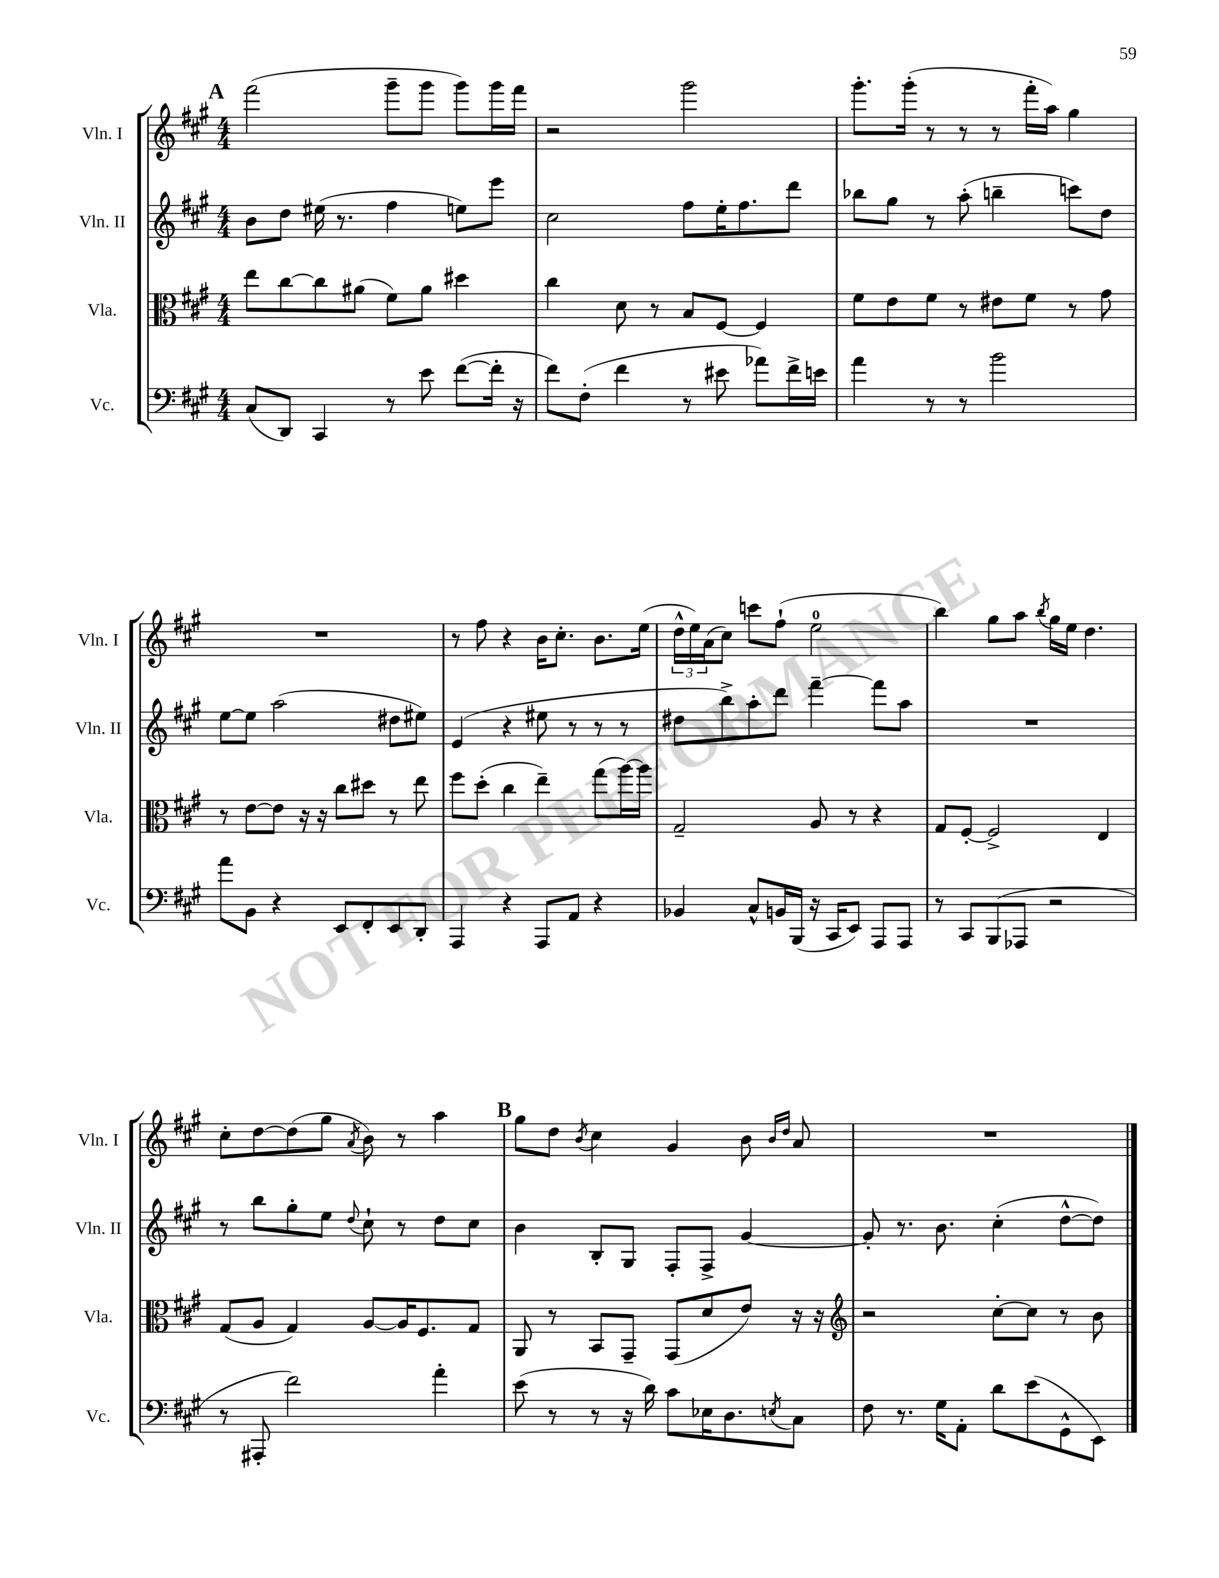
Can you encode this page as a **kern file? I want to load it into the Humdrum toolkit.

**kern	**kern	**kern	**kern
*staff4	*staff3	*staff2	*staff1
*clefF4	*clefC3	*clefG2	*clefG2
*k[f#c#g#]	*k[f#c#g#]	*k[f#c#g#]	*k[f#c#g#]
*M4/4	*M4/4	*M4/4	*M4/4
(8C#	8ee	8b	(2fff#
8DD)	[8cc#	8dd	.
4CC#	8cc#]	(16ee#	.
.	.	8.r	.
.	(8a#	.	.
8r	8f#)	4ff#	8ggg#~
8e	8a#	.	8ggg#
([8f#	4dd#	8ee)	8ggg#)
16f#']	.	8eee	16ggg#
16r	.	.	16fff#
=	=	=	=
8f#)	4cc#	2cc#	2r
(8F#'	.	.	.
4f#	8d	.	.
.	8r	.	.
8r	8B	8ff#	2ggg#
8e#	[8F#	16ee'	.
.	.	8.ff#	.
8a-)	4F#]	.	.
16f#^	.	8ddd	.
16e	.	.	.
=	=	=	=
4a	8f#	8bb-	8.ggg#'
.	8e	8gg#	.
.	.	.	(16ggg#'
8r	8f#	8r	8r
8r	8r	(8aa'	8r
2b	8e#	4bb~	8r
.	8f#	.	16fff#'
.	.	.	16aa)
.	8r	8ccc)	4gg#
.	8g#	8dd	.
=	=	=	=
8a	8r	[8ee	1r
8BB	[8e	8ee]	.
4r	8e]	(2aa	.
.	16r	.	.
.	16r	.	.
8EE	8cc#	.	.
8FF#'	8dd#	.	.
8EE	8r	8dd#	.
8DD'	8ee	8ee#)	.
=	=	=	=
4AAA	8ff#	(4e	8r
.	(8dd'	.	8ff#
4r	4cc#	4r	4r
8AAA	4ee~)	8ee#	16b
.	.	.	8.cc#'
8AA	.	8r	.
4r	(8gg#	8r	8.b
.	[16aa)	8r	.
.	16aa]	.	(16ee
=	=	=	=
4BB-	2G#~	8dd#	24dd^^
.	.	.	24ee)
.	.	.	(24a
.	.	8bb^)	8cc#)
8C#^^	.	8aa'	8ccc
16BB	.	8ddd	(8ff#`
(16BBB	.	.	.
16r	8A	[4fff#~	2ee
16CC#	.	.	.
8EE)	8r	.	.
8AAA	4r	8fff#]	.
8AAA	.	8aa	.
=	=	=	=
8r	8G#	1r	4bb)
8CC#	[8F#'	.	.
(8BBB	2F#^]	.	8gg#
8AAA-	.	.	8aa
.	.	.	8qbb
2r	.	.	16gg#
.	.	.	16ee
.	.	.	4.dd
.	4E	.	.
=	=	=	=
8r	(8G#	8r	8cc#'
8AAA#'	8A	8bb	[8dd
2f#)	4G#)	8gg#'	(8dd]
.	.	8ee	8gg#
.	.	8qqdd	8qa
.	[8A	8cc#`	8b)
.	16A]	8r	8r
.	8.F#	.	.
4a'	.	8dd	4aa
.	8G#	8cc#	.
=	=	=	=
(8e	8AA	4b	8gg#
8r	8r	.	8dd
.	.	.	8qb
8r	8BB	8B'	4cc#
16r	8GG#~	8G#	.
16d)	.	.	.
8c#	(8GG#	8F#'	4g#
16E-	8d	8F#^	.
8.D	.	.	.
.	8e)	[4g#	8b
.	.	.	16qqb
8qE	.	.	16qqdd
8C#	16r	.	8a
.	16r	.	.
=	=	=	=
*	*clefG2	*	*
8F#	2r	8g#']	1r
8.r	.	8.r	.
16G#	.	8.b	.
8AA'	.	.	.
8d	[8cc#'	(4cc#'	.
(8e	8cc#]	.	.
8GG#^^	8r	[8dd^^	.
8EE)	8b	8dd])	.
==	==	==	==
*-	*-	*-	*-
